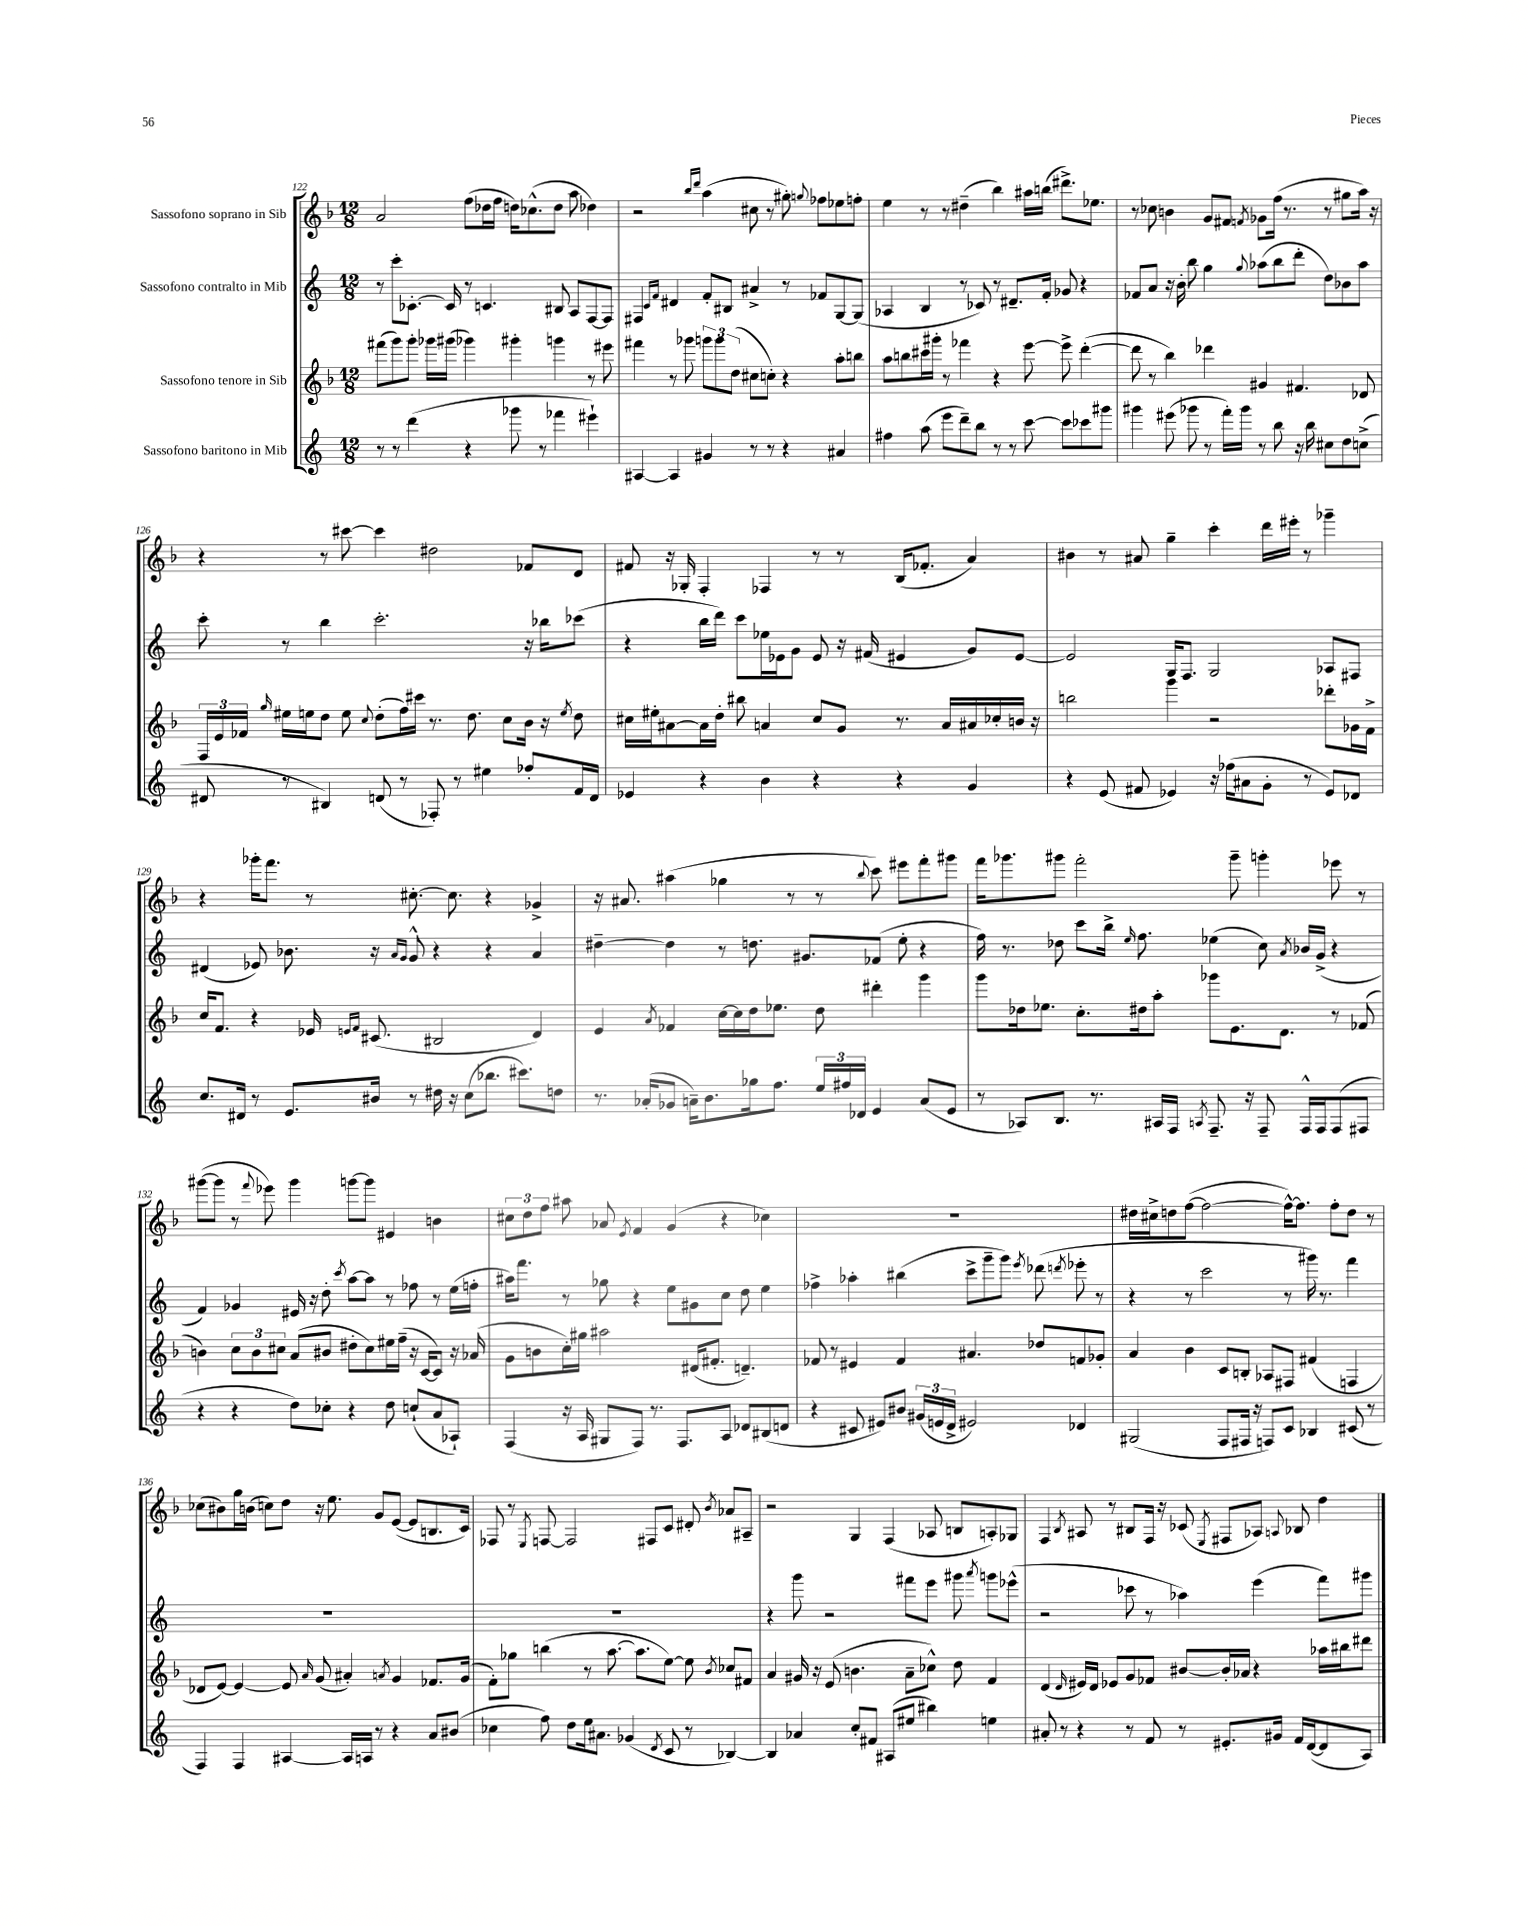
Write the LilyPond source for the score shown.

<<
\new StaffGroup <<
\new Staff = "s0" \with { instrumentName = "Sassofono soprano in Sib" } {
    \clef treble \key f \major \numericTimeSignature \time 12/8
    \autoBeamOff a'2 f''8[( des''16 f''16] d''16[) ces''8.-^( d''8] a''8 des''4) |
    r2 \grace { bes''16[ d'''16] } a''4( cis''8 r8 gis''8-.) \appoggiatura { g''8 } fes''8[ ees''8 f''8]-. |
    e''4 r8 r8 dis''4--( bes''4) ais''16[ b''16]( dis'''8.[->) ees''8.] |
    r8 ces''8 b'4 g'8[ fis'8] \acciaccatura { f'8 } ges'8[ f''16]( r8. r8 gis''8[ a''16]) r16 |
    r4 r8 cis'''8~ cis'''4 dis''2 fes'8[ d'8] |
    fis'8 r16 ges16-. f4-. fes4 r8 r8 bes16[( fes'8.]-. a'4) |
    bis'4 r8 ais'8 g''4-- c'''4-. d'''16[ eis'''16]-. r8 ges'''4-- |
    r4 ges'''16[-. f'''8.] r8 cis''8.~-. cis''8. r4 ges'4-> |
    r16 ais'8. ais''4( ges''4 r8 r8 \appoggiatura { bes''8 } c'''8) eis'''8[ f'''8-. gis'''8] |
    f'''16[ ges'''8. gis'''8] f'''2-. gis'''8-- g'''4-. ees'''8 r8 |
    gis'''8[~( gis'''8] r8 \appoggiatura { f'''8 } ees'''8) gis'''4 g'''8[~ g'''8] eis'4 b'4 |
    \tuplet 3/2 { cis''8[ d''8 f''8] } ais''8 aes'8 \acciaccatura { e'8 } f'4 g'4( r4 ces''4) |
    R1. |
    dis''16[ cis''16-> d''8 f''8]~( f''2~ f''16[~-^) f''8.] f''8[-. d''8] r8 |
    ces''8[( bis'8) g''16 b'16]( c''8[) d''8] r16 e''8. g'8[ e'8]~( e'8[ b8. c'16]) |
    fes8 r8 \acciaccatura { e8 } f8~ f2 fis8[ c'8] dis'8-. \acciaccatura { bes'8 } aes'8[ ais8]-- |
    r2 g4 f4( aes8 b8[ a8-.) ges8] |
    f4 \acciaccatura { bes8 } ais8 r8 bis8[ f16] r16 ces'8( \acciaccatura { e8 } fis8[ aes8]) \appoggiatura { a8 } bes8 d''4 \bar "|." |
}
\new Staff = "s1" \with { instrumentName = "Sassofono contralto in Mib" } {
    \clef treble \key c \major \numericTimeSignature \time 12/8
    \autoBeamOff r8 c'''8[-. ces'8.]~-. ces'16 r8 c'4. bis8 a8[ f8~ f8] |
    fis4 \grace { c'16[ f'16] } dis'4 f'8[-. bis8] ais'4-> r8 fes'8[ g8~ g8]( |
    aes4 b4 r8 ces'8) r8 dis'8.[-- f'16]-. ges'8 r4 |
    fes'8[ a'8] r16 b'16-. b''8 g''4 \appoggiatura { g''8 } aes''8[( b''8 d'''8]-. d''8[) bes'8 aes''8] |
    c'''8-. r8 b''4 c'''2.-. r16 bes''16[ ces'''8]( |
    r4 b''16[ d'''16]) c'''8[ ees''16 ees'16 g'8] ees'8 r16 fis'16( eis'4 g'8[) eis'8]~ |
    eis'2 g16[ f8.] g2 aes8[ fis8] |
    dis'4( ees'8) bes'8. r16 \grace { a'16[ g'16] } g'8-^ r4 r4 a'4 |
    dis''4~-- dis''4 r8 d''8. gis'8.[ fes'8]( e''8-. r4 |
    f''16) r8. des''8 c'''8[ b''16]-> \grace { e''16 } f''8. ees''4( c''8) \acciaccatura { a'8 } bes'16[ g'16]->( r4 |
    f'4) ges'4 eis'16 r16 d''8-. \acciaccatura { c'''8 } a''8[~ a''8] r8 fes''8 r8 e''16[( f''16]-. |
    ais''16[) f'''8.] r8 ges''8 r4 e''8[ gis'8 c''8] d''8 e''4 |
    fes''4-> aes''4-. bis''4( c'''8[-> g'''8-- g'''8]) \acciaccatura { e'''8 } des'''8( \acciaccatura { d'''8 } ees'''8-. r8 |
    r4 r8 c'''2 r8 gis'''16) r8. f'''4 |
    R1. |
    R1. |
    r4 g'''8 r2 fis'''8[ e'''8] gis'''8 \acciaccatura { a'''8 } g'''8[ ees'''8]-^( |
    r2 ces'''8 r8 aes''4) e'''4( f'''8[) gis'''8] \bar "|." |
}
\new Staff = "s2" \with { instrumentName = "Sassofono tenore in Sib" } {
    \clef treble \key f \major \numericTimeSignature \time 12/8
    \autoBeamOff fis'''8[( g'''8) g'''8]-. ges'''16[ gis'''16]( ges'''4) gis'''4-. g'''4 r8 eis'''8 |
    fis'''4 r8 ges'''8 \tuplet 3/2 { g'''8[ g'''8 d''8]( } cis''8[ c''8]-.) r4 a''8[-. b''8] |
    a''8[ b''8 cis'''16 gis'''16]-. r8 fes'''4 r4 e'''8~ e'''8-> d'''4~-.( |
    d'''8 r8 bes''4) des'''4 gis'4 fis'4. des'8 |
    \tuplet 3/2 { f16[ e'16 fes'16] } \grace { g''16 } eis''16[ e''16 d''8] e''8 \appoggiatura { c''8 } d''8[-.( f''16) cis'''16] r8. d''8. c''8[ bes'16] r16 \acciaccatura { e''8 } d''8 |
    cis''16[ eis''16-. ais'8~ ais'16 d''16]-. bis''8 a'4 cis''8[ g'8] r8. a'16[ ais'16 ces''16-. b'16] r16 |
    b''2 g'''4 r2 des'''8[-. ges'16 f'16]-> |
    c''16[ f'8.] r4 ees'16 \grace { e'16[ f'16] } cis'8.( bis2 d'4) |
    e'4 \acciaccatura { a'8 } fes'4 c''16[~ c''16 d''16 ees''8.] d''8 dis'''4-. g'''4 |
    g'''8[ des''16 ees''8.] c''8.[-. dis''16 a''8]-. ges'''8[ e'8. d'8.] r8 fes'8( |
    b'4) \tuplet 3/2 { c''8[ b'8 cis''8] } a'8[( bis'8] dis''8[-. cis''8) eis''16 f''16]--( r16 c'16[~ c'8]) r16 aes'16( |
    g'8[ b'8 c''16-.) gis''16] ais''2 dis'16[( fis'8.]-. d'4.--) |
    fes'8 r8 eis'4 fes'4 ais'4. des''8[ f'8 ges'8]-. |
    a'4 bes'4 c'8[ b8]-. aes8[ fis8] fis'4( f4 |
    des'8[ e'8]~) e'4~ e'8 \grace { a'16 } g'8( ais'4-.) \acciaccatura { a'8 } g'4 fes'8.[ g'16]( |
    f'8[-.) ges''8] b''4( r8 a''8.~ a''8.[ e''8]~) e''8 \acciaccatura { bes'8 } ces''8[ fis'8] |
    a'4 gis'16 r16 e'8( b'4. a'8[-- ces''8]-^) d''8 f'4 |
    d'4( \grace { d'16 } eis'16[) d'16] ees'8[ g'8 fes'8] bis'8[~ bis'16-. aes'16] r4 aes''16[ bis''16 dis'''8] \bar "|." |
}
\new Staff = "s3" \with { instrumentName = "Sassofono baritono in Mib" } {
    \clef treble \key c \major \numericTimeSignature \time 12/8
    \autoBeamOff r8 r8 d'''4( r4 ges'''8 r8 fes'''4 eis'''4-!) |
    ais4~ ais4 gis'4 r8 r8 r4 ais'4 |
    fis''4 a''8( e'''8[ d'''8--) b''8] r8 r8 c'''8~ c'''8[ ces'''8 gis'''8] |
    gis'''4 eis'''8( ges'''8 r8 f'''16[-.) ges'''16] r8 b''8 r16 b''16 cis''8[ d''8 c''8]->( |
    dis'8 r8 bis4) d'8( r8 fes8-.) r8 eis''4 fes''8[-. f'16 d'16] |
    ees'4 r4 b'4 r4 r4 g'4 |
    r4 e'8( fis'8 ees'4) r16 fes''16[( ais'8 g'8]-. r8 ees'8[) des'8] |
    c''8.[ dis'16] r8 e'8.[ bis'16] r8 dis''16 r16 c''8[( bes''8.] cis'''8.[) d''8] |
    r8. aes'16[-.( ges'8] a'16[--) b'8. ges''16 f''8.] \tuplet 3/2 { e''16[ fis''16 des'16] } e'4 a'8[( e'8] |
    r8 aes8[) b8.] r8. ais16[ f16] \acciaccatura { a8 } f8.-- r16 f8-- f16[-^ f16 f8( fis8] |
    r4 r4 d''8[) ces''8]-. r4 d''8 c''8[-!( a'8 aes8]-!) |
    f4( r16 a16 gis8[ f8]) r8. f8.[ a8] des'8[ bis8( d'8] |
    r4 cis'8 eis'8[) bis'8] \tuplet 3/2 { gis'16[( e'16 d'16]-> } eis'2) des'4 |
    gis2( f8[ fis16] r16 f8[) c'8] bes4 cis'8( r8 |
    f4) f4 ais4~ ais16[ a16] r8 r4 a'8[ bis'8]( |
    ces''4 f''8) d''8[ e''16 ais'8.] ges'4( \acciaccatura { d'8 } c'8 r8 bes4~) |
    bes4 aes'4 c''8[-. fis'8] ais8[( eis''8] bis''4) e''4 |
    ais'8-. r8 r4 r8 f'8 r8 eis'8.[-. gis'16] f'16[ d'16~( d'8 a8]) \bar "|." |
}
>>
>>
\layout { \context { \Score currentBarNumber = #122 } }
